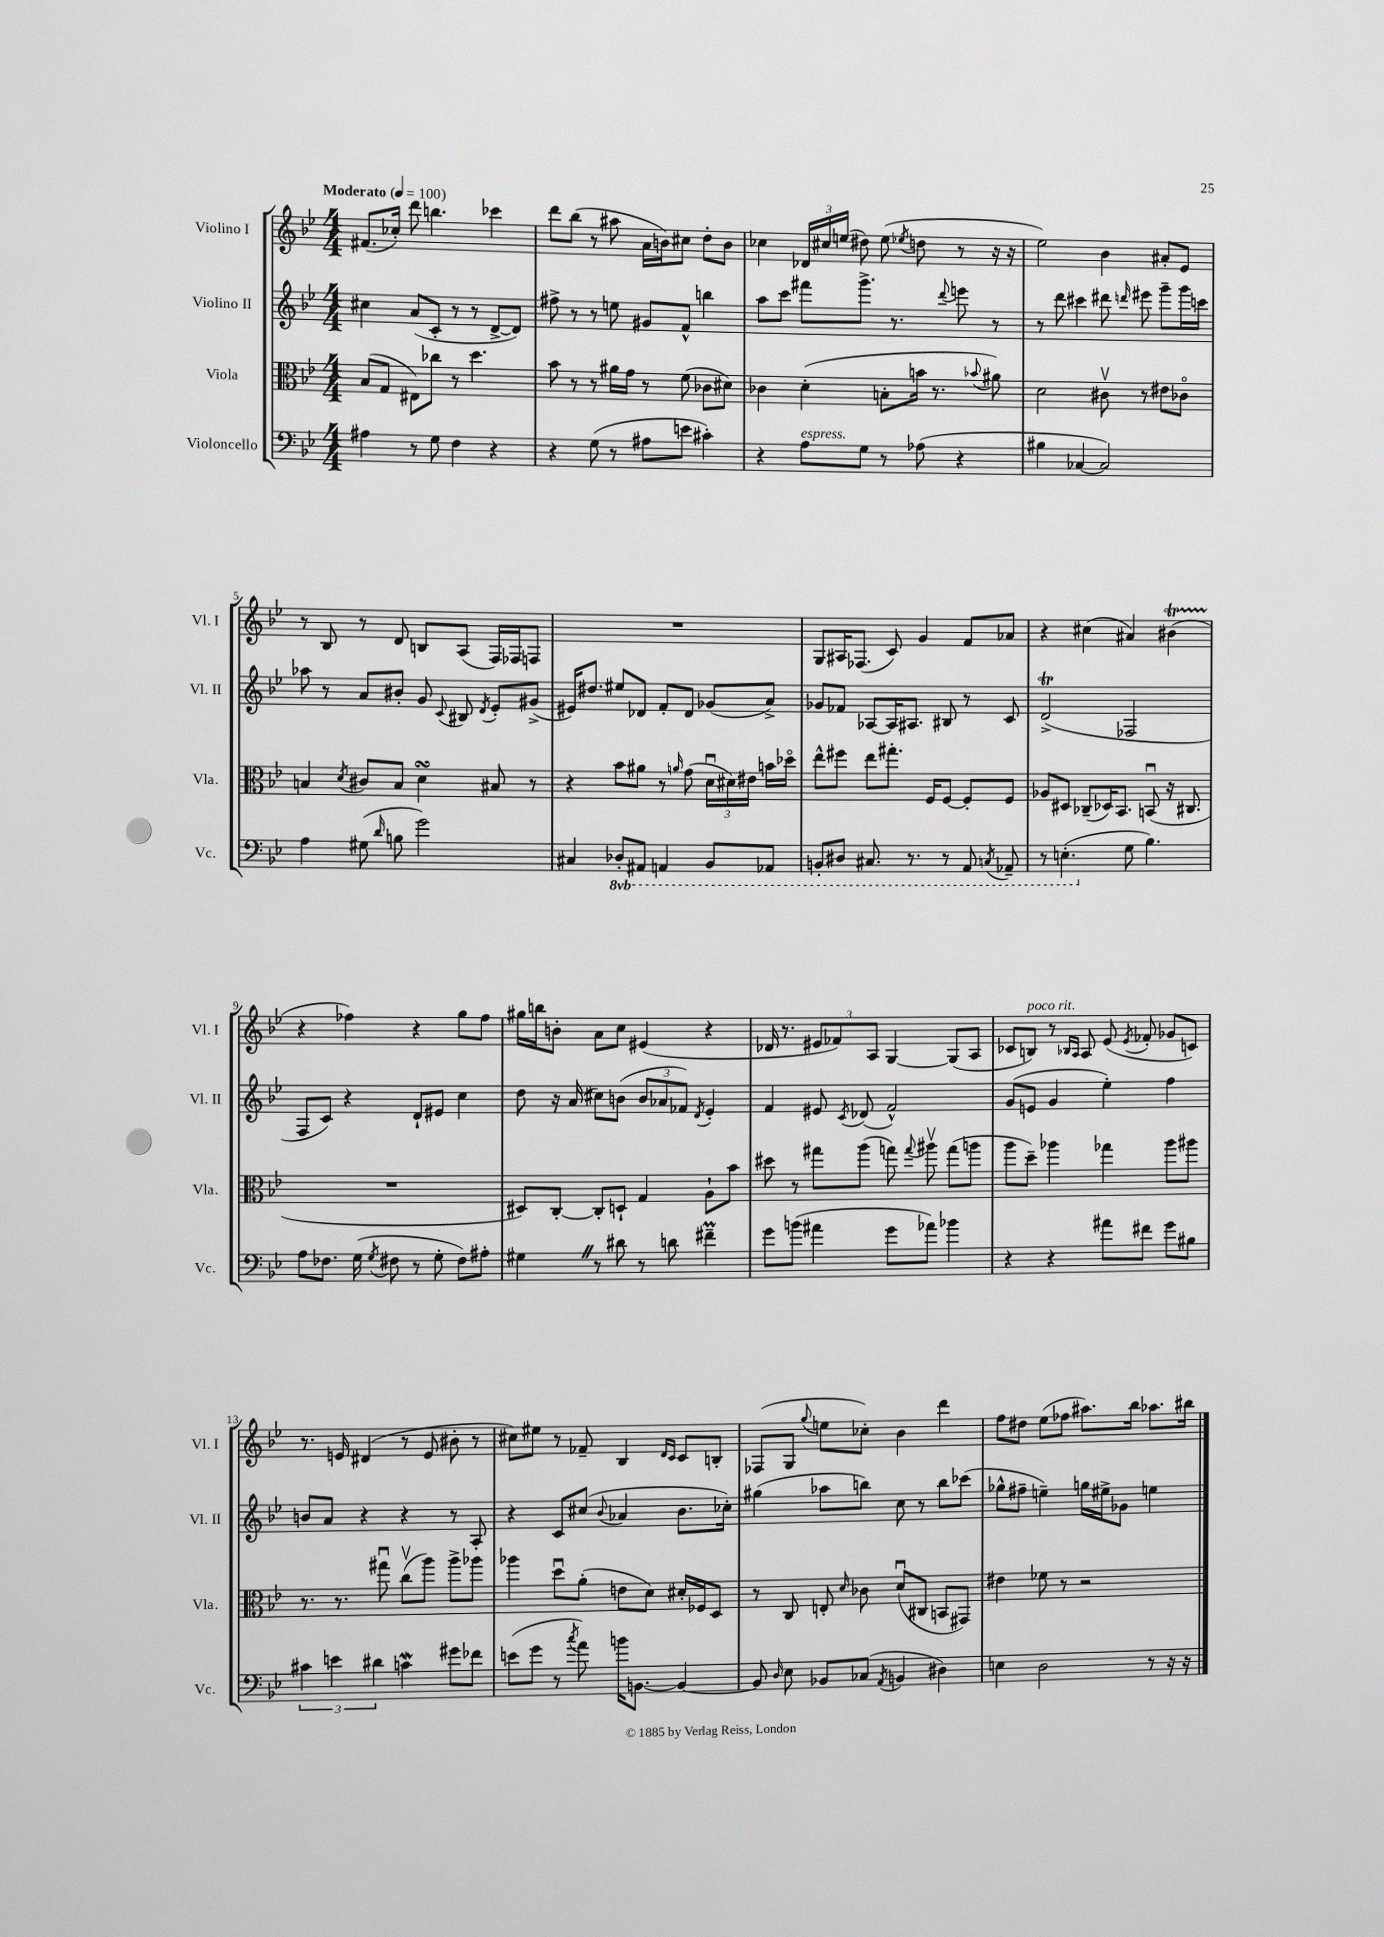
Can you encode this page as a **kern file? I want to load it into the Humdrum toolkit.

**kern	**kern	**kern	**kern
*part4	*part3	*part2	*part1
*staff4	*staff3	*staff2	*staff1
*I"Violoncello	*I"Viola	*I"Violino II	*I"Violino I
*I'Vc.	*I'Vla.	*I'Vl. II	*I'Vl. I
*clefF4	*clefC3	*clefG2	*clefG2
*k[b-e-]	*k[b-e-]	*k[b-e-]	*k[b-e-]
*M4/4	*M4/4	*M4/4	*M4/4
*MM100	*MM100	*MM100	*MM100
=1	=1	=1	=1
!	!	!	!LO:TX:a:B:t=Moderato
4A#X\	(8B-/L	4cc#X\	(8.f#X/L
.	8G/J	.	.
.	.	.	16cc-X'/Jk)
8r	8E#X\L)	(8a/L	8ddd\
8G\	8cc-X\J	8c'/J	4.bbn\
4F\	8r	8r	.
.	4.dd\	8r	.
4r	.	[8d^/L	4ccc-X\
.	.	8d/J])	.
=2	=2	=2	=2
4r	8b-\	8ff#X^\	8ddd\L
.	8r	8r	(8bb-\J
(8G\	8r	8r	8r
8r	16a#X\LL	8een\	8aa#X\
.	16g\JJ	.	.
8A#X\L	8r	8g#X/L	16a\LL
.	.	.	16bn\J)
8en\J	(8f\	8f^^/J	8cc#X\J
4c#X'\)	8c-X\L	4bbn\	8dd'\L
.	8d#X\J)	.	8b\J
=3	=3	=3	=3
4r	4c-X\	8aa\L	4cc-X\
.	.	8ccc\J	.
!LO:TX:a:i:t=espress.	!	!	!
8A\L	(4d'\	8fff#X\L	24d-X/LL
.	.	.	24cc#X/
.	.	.	(24een/JJ
8G\J	.	8.ggg^\J	8dd#X\)
8r	8Bn'\L	.	(8ee\
.	.	8.r	.
.	.	.	8qee-X/
(8A-X\	16bn\Jk	.	8ddn\
.	8.r	.	.
.	.	8qqddd/	.
4r	.	8eeen\	8r
.	8qqb-X/	.	.
.	8a#X\)	8r	16r
.	.	.	16r
=4	=4	=4	=4
4B#X\	2d\	8r	2ee-\)
.	.	8ddd\	.
[4C-X/	.	4ccc#X\	.
2C-/])	8c#Xv\	8ddd#X\	4b-\
.	.	16qqdddn/	.
.	8r	8eee#X\	.
.	8e#X\L	8ggg~\L	8a#X'/L
.	8c-X\J	16ggg\L	8e-/J
.	.	16cccn\JJ	.
!!LO:LB:g=z
=5	=5	=5	=5
4A\	4Bn/	8aa-X\	8r
.	.	8r	8B-/
.	8qd/	.	.
(8G#X\	8c#X/L	8a/L	8r
16qqd/	.	.	.
8Bn\	8B/J	8b#X'/J	8d/
2g\)	4dsSsS\	8g/	8Bn/L
.	.	8qqc/	.
.	.	8B#X/	(8A/J
.	.	8qd/	.
.	8B#X/	8e-'/L	16F/LL)
.	.	.	16F-X/J
.	8r	(8g#X^/J	8Fn/J
=6	=6	=6	=6
4C#X/	4r	16e#X/KL)	1r
.	.	8.dd#X/J	.
*8ba	*	*	*
8DD-X'/L	8b-\L	8ee#X/L	.
8AAA#X/J	8a#X\J	8d-X/J	.
4AAAn/	8r	8f'/L	.
.	16qqan/	.	.
.	(8g\	8d-/J	.
8BBB-/L	24du\LL	(8g-X/L	.
.	24d#X\)	.	.
.	24e#X\JJ	.	.
8AAA-X/J	16bn\LL	8a^/J)	.
.	16dd-X\JJ	.	.
=7	=7	=7	=7
8BBBn'/L	8ee-^^\L	8g-X/L	8G/L
8DD#X/J	8ff#X\J	8f-X/J	16A#X/K
.	.	.	(8.F-X/J
8.CC#X/	8ee-\L	[8A-X/L	.
.	8.gg#X'\J	16A-/K]	8c/)
8.r	.	8.A#X/J	.
.	.	.	4g/
.	16F/KL	.	.
8r	[8F/J	8B#X/	.
8AAA/	8F'/L]	8r	8f/L
8qCCn/	.	.	.
8AAA-X~/	8F/J	8c/	8a-X/J
=8	=8	=8	=8
8r	8A-X/L	(2dt^/	4r
(4.EEn'\	8D#X/J	.	.
.	(8C-X~/L	.	(4cc#X\
.	16D-X/K)	.	.
.	8.BB-/J	.	.
*X8ba	*	*	*
8G\	.	2F-X/	4a#X/)
4.B-\)	(8BBnu/	.	.
.	16r	.	(4b#Xt\
.	8.C#X/	.	.
!!LO:LB:g=z
=9	=9	=9	=9
8A\L	1r	8F/L	4r
8.F-X\J	.	8c/J)	.
.	.	4r	4ff-X\)
(16G\	.	.	.
8qG/	.	.	.
8F#X\	.	.	.
8r	.	8d`/L	4r
8G'\	.	8e#X/J	.
8F#\L)	.	4cc\	8gg\L
8A#X'\J	.	.	8ff-\J
=10	=10	=10	=10
4G#XZ\	8D#X/L)	8dd\	16gg#X\LL
.	.	.	16bbn\J
.	[8C'/J	16r	8bn'\J
.	.	(16a/	.
8r	8C'/L]	8cc#X\L)	8a\L
8d#X\	8Dn`/J	(8bn\J	8cc\J
8r	4G/	12b/L	(4e#X/
.	.	12a-X/	.
8dn\	.	.	.
.	.	12f-X/J)	.
.	.	8qd/	.
4f#Xm~\	8A`\L	4e-'/	4r
.	8b-\J	.	.
=11	=11	=11	=11
8g\L	8dd#X\	4f/	16d-X/
.	.	.	8.r
(8bn\J	8r	.	.
4a#X\	8gg#X\L	8e#X/	12e#X/L
.	.	.	12f-X/)
.	.	8qc/	.
.	(8aa\J	(8d-X/	.
.	.	.	12A/J
8g\L	8ggn\)	2f^^/)	[4G/
.	8qqgg/	.	.
8a-X\J)	8aa#Xv\	.	.
4b-X\	(8gg\L	.	(8G/L]
.	8aan\J	.	8A/J
=12	=12	=12	=12
4r	8aa\L	(8g/L	8c-X/L
!	!	!	!LO:TX:a:i:t=poco rit.
.	8dd~\J)	8en/J	8Bn/J)
4r	4aa-X\	4g/	8r
.	.	.	16qqB-X/LL
.	.	.	16qqA/JJ
.	.	.	8A/
8a#X\L	4gg-X\	4ee-'\)	(8e-/
.	.	.	8qe-/
8f#X\J	.	.	8f-X'/
8g\L	8aa-\L	4ff\	8g-X/L
8B#X\J	8aa#X\J	.	8cn/J)
!!LO:LB:g=z
=13	=13	=13	=13
6c#X\	8.r	8bn/L	8.r
.	.	8a/J	.
6en\	.	.	.
.	8.r	.	16en/
.	.	4r	(4d#X/
6d#X\	.	.	.
.	8gg#Xu\	.	.
4cnW\	(8ccv\L	4r	8r
.	8aa\J)	.	8e/
8g#X\L	8aa^\L	8r	8b#X'\
8f-X\J	8aa-X\J	8A'/	8r
=14	=14	=14	=14
(8en\L	4aa-X\	4r	8cc#X\L)
8g\J	.	.	8ee#X\J
8r	8ddu\L	8c/L	8r
8qcc/	.	.	.
8a\)	(8a'\J	(8cc#X/J	8f-X~/
.	.	8qqb-/	.
16bn\KL	8en\L	4a-X/	4B-/
[8.BBn\J	.	.	.
.	8d\J)	.	.
.	.	.	16qqd/LL
.	.	.	16qqc/JJ
4BB/_	16d#X'/LL	8.b-\L	8c/L
.	16F-X/J	.	.
.	8D/J	.	8Bn'/J
.	.	16cc-X'\Jk)	.
=15	=15	=15	=15
8BB/]	8r	(4gg#X\	(8F-X/L
16qqD/	.	.	.
8E-\	8C/	.	8G/J
.	.	.	8qqgg/
8BB-X/L	8En'/	8aa-X\L	8een\L
.	16qqd/	.	.
(8C-X/J	8c-X\	8bbn\J)	8cc-X'\J)
8qAA/	.	.	.
4BBn/	(8du/L	8cc\	4b-\
.	8C#X/J	8r	.
4D#X\)	8BBn/L	8bb\L	4ddd\
.	8GG#X/J)	(8ccc-X\J	.
=16	=16	=16	=16
4En\	4e#X\	8gg-X^^\L	8ff\L
.	.	8ff#X~\J	8dd#X\J
2D\	8f-X\	4een~\)	(8ee-\L
.	8r	.	8ff-X\J
.	2r	16ggn\LL	8.aa#X\L)
.	.	16ee#X^\J	.
.	.	8g-X\J	.
.	.	.	16bb-\Jk
8r	.	4een\	8.aa-X\L
16r	.	.	.
16r	.	.	16bb#X\Jk
==	==	==	==
*-	*-	*-	*-
